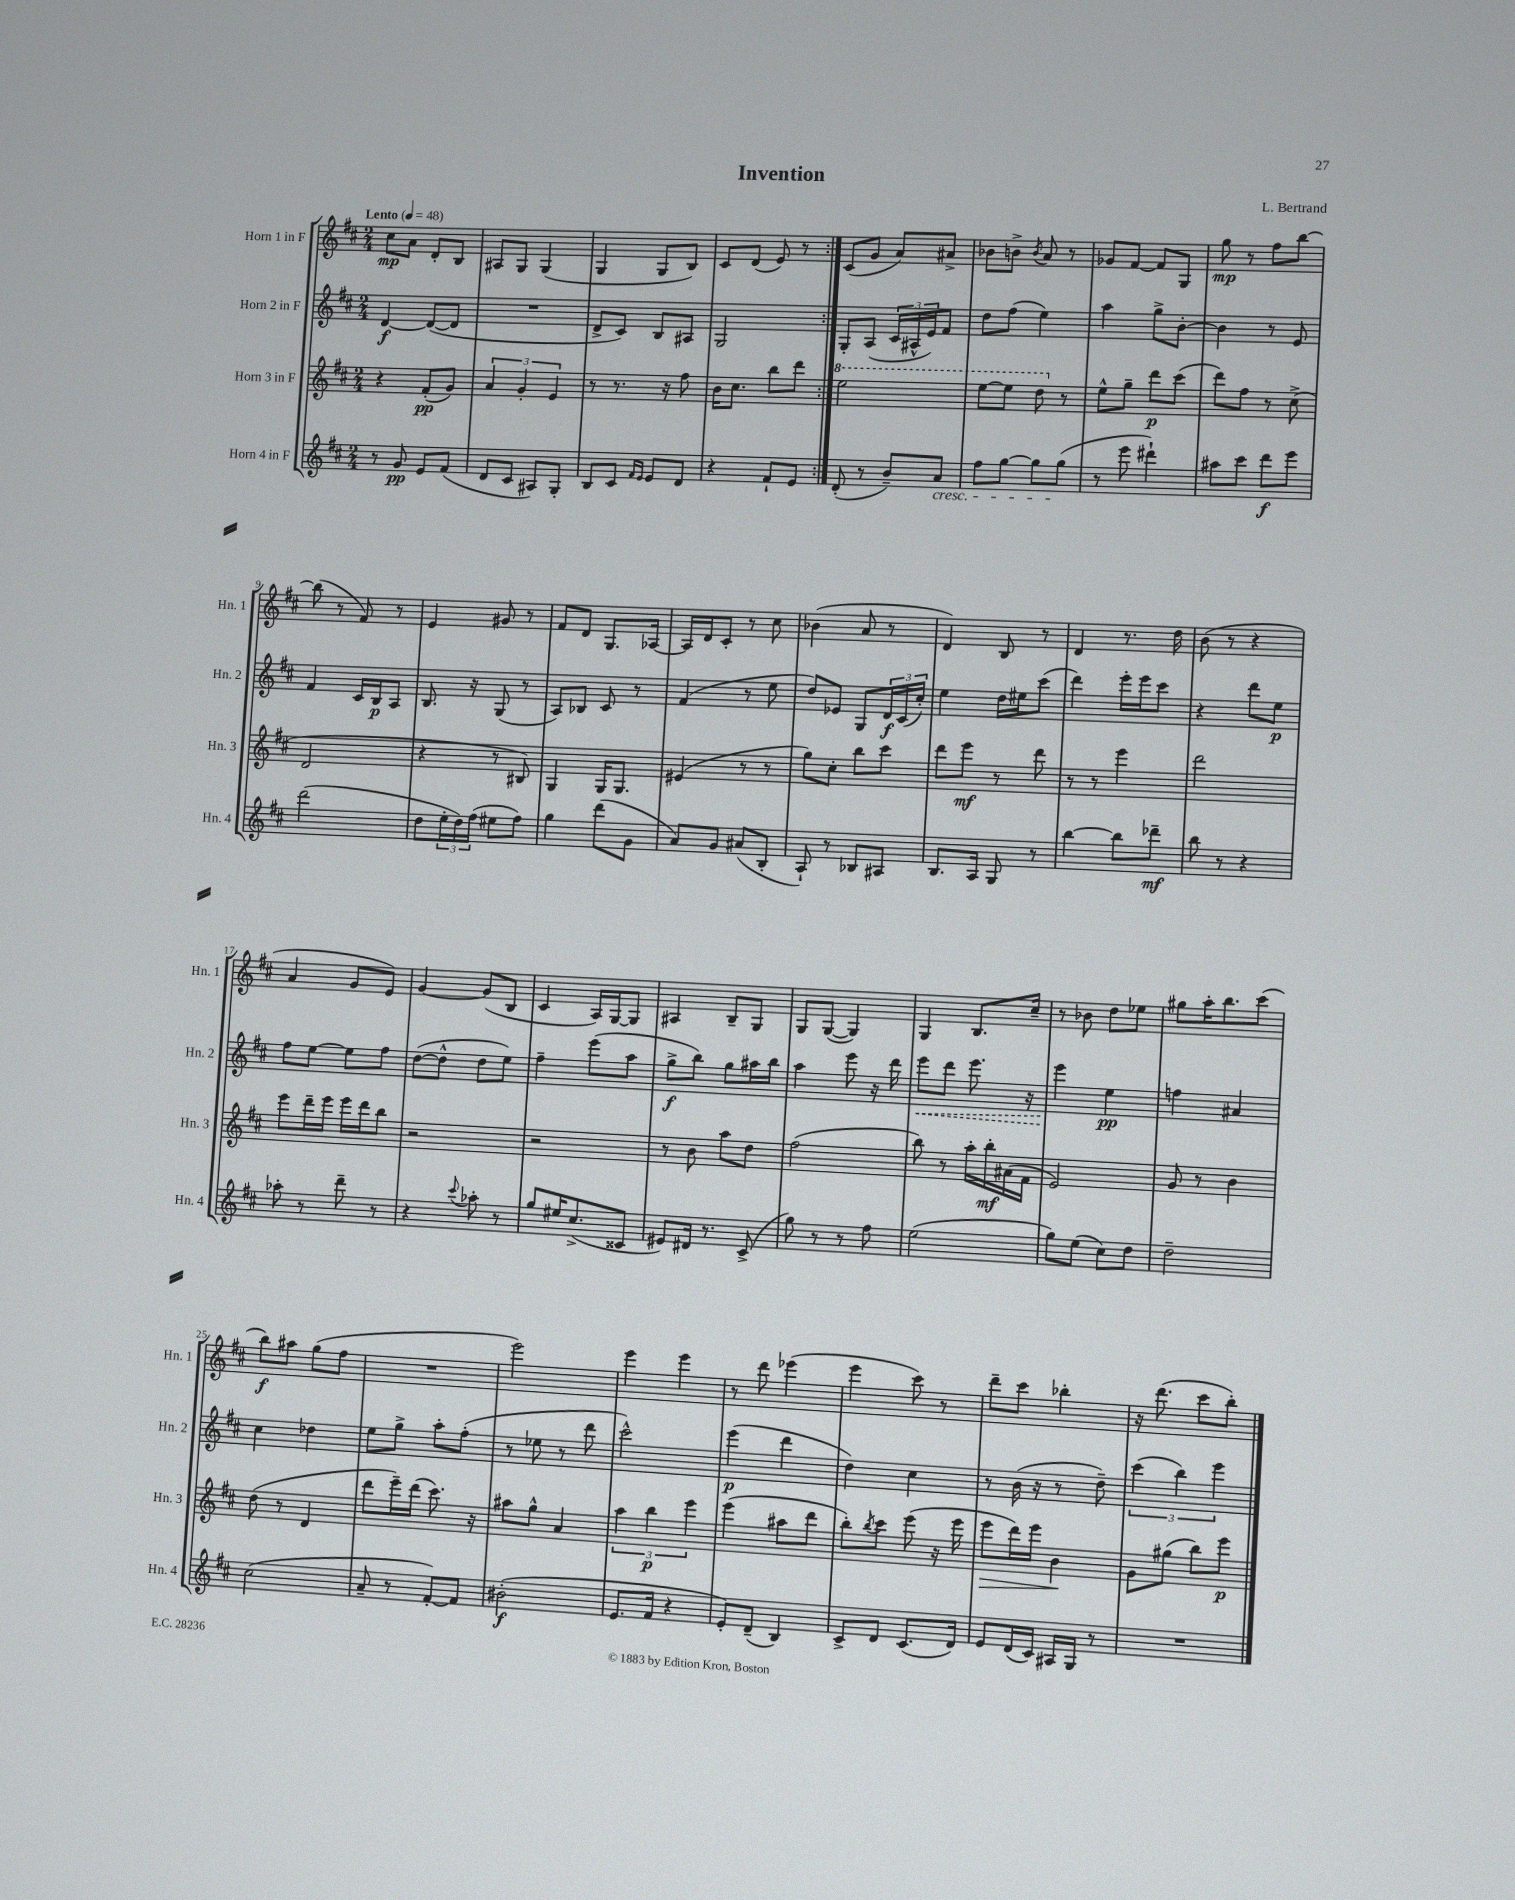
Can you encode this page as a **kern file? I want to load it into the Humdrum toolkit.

**kern	**kern	**kern	**kern
*staff4	*staff3	*staff2	*staff1
*clefG2	*clefG2	*clefG2	*clefG2
*k[f#c#]	*k[f#c#]	*k[f#c#]	*k[f#c#]
*M2/4	*M2/4	*M2/4	*M2/4
*MM48	*MM48	*MM48	*MM48
8r	4r	[4d	8cc#
8g	.	.	8a
8e	(8f#'	(8d_	8d'
(8f#	8g)	8d]	8B
=	=	=	=
8d	6a	2r	8A#
8c#	.	.	8G
.	6g'	.	.
8A#)	.	.	(4G
.	6e	.	.
8G'	.	.	.
=	=	=	=
8B	8r	8d^	4G
8c#	8.r	8c#)	.
16qqf#	.	.	.
16qqe	.	.	.
8e	.	8B	8G
.	16r	.	.
8d	8ff#	8A#	8B)
=	=	=	=
4r	16b	2G	8c#
.	8.cc#	.	.
.	.	.	(8d
8f#`	8bb	.	8e)
8e	8ddd	.	8r
=:|!	=:|!	=:|!	=:|!
(8d'	2eee	8G'	(8c#
8r	.	(8A	8g
8b~)	.	24c#	8a)
.	.	24A#^^	.
.	.	24e)	.
8a	.	8f#	8a#^
=	=	=	=
8ff#	[8eee	8dd	8b-
[8gg	8eee]	(8ff#	8b^
.	.	.	8qb
8gg]	8ddd	4ee)	8a
(8gg	8r	.	8r
=	=	=	=
8r	8ee^^	4aa	8g-
8eee	8gg~	.	[8f#
4ddd#`)	8ddd	8gg^	8f#]
.	(8ccc#	[8b'	8G
=	=	=	=
8aa#	8ddd)	4b]	8gg
8ccc#	8ff#	.	8r
8ddd	8r	8r	8ff#
8eee	(8cc#^	8e	[8bb
=	=	=	=
(2ddd	2d	4f#	(8bb]
.	.	.	8r
.	.	16c#	8f#)
.	.	16B	.
.	.	8A	8r
=	=	=	=
8dd	4r	8.B	4e
24ee'	.	.	.
24dd)	.	.	.
.	.	16r	.
(24ff#	.	.	.
8ee#	8r	(8G	8g#
8ff#)	8B#)	8r	8r
=	=	=	=
4gg	4G	8A)	8f#
.	.	8B-	8d
(8ddd	16G	8c#	8.G
.	8.G	.	.
8g	.	8r	.
.	.	.	[16A-
=	=	=	=
8a)	(4e#	(4f#	16A-]
.	.	.	16d
8g	.	.	8c#'
(8a#	8r	8r	8r
8B'	8r	8ee	8cc#
=	=	=	=
8A`)	8gg)	8dd)	(4b-
8r	8cc#'	8e-	.
8B-	8bb	8G	8a
8A#	8ccc#	24d	8r
.	.	(24c#	.
.	.	24cc#')	.
=	=	=	=
8.B	8ddd	4ee	4d)
.	8eee	.	.
16A	.	.	.
8G	8r	16dd	8B
.	.	16ee#	.
8r	8ddd	(8ccc#	8r
=	=	=	=
[4bb	8r	4ddd)	4d
.	8r	.	.
8bb]	4eee	16eee'	8.r
.	.	16eee	.
8ddd-~	.	8ccc#	.
.	.	.	16dd
=	=	=	=
8bb	2ddd	4r	(8b
8r	.	.	8r
4r	.	8ddd	4r
.	.	8ee	.
=	=	=	=
8aa-'	8eee	8ff#	4a
8r	16ddd~	[8ee	.
.	16eee	.	.
8ddd~	16eee	8ee]	8g
.	16ddd	.	.
8r	8bb	8ff#	8e)
=	=	=	=
4r	2r	([8dd	[4g
.	.	8dd^^]	.
8qqccc#	.	.	.
8aa-'	.	8dd	(8g]
8r	.	8ee)	8B
=	=	=	=
8gg	2r	4ff#~	4c#
16ee#	.	.	.
(8.cc#^	.	.	.
.	.	(8eee	16A)
.	.	.	[16G
8c##	.	8aa	8G]
=	=	=	=
8e#)	8r	8gg^	4A#
16d#	8b	8bb)	.
8.r	.	.	.
.	8aa	8gg	8B~
(8c#^	8dd	16aa#	8G
.	.	16bb	.
=	=	=	=
8gg)	(2ff#	4aa	8G
8r	.	.	([8G
8r	.	8eee	4G])
8ff#	.	16r	.
.	.	16ddd	.
=	=	=	=
(2ee	8bb)	8eee	4G
.	8r	8ddd	.
.	16aa'	8.eee	8.B
.	16bb'	.	.
.	(16a#	.	.
.	16f#	16r	16cc#~
=	=	=	=
8gg)	2e)	4eee	8r
(8ee	.	.	8b-
8cc#)	.	4ee	8dd
8dd	.	.	8ee-
=	=	=	=
2dd~	8g	4ff	8gg#
.	8r	.	16aa'
.	.	.	8.bb
.	4b	4a#	.
.	.	.	(8ccc#
=	=	=	=
(2cc#	(8dd	4cc#	8bb)
.	8r	.	8aa#
.	4d	4dd-	(8gg
.	.	.	8ff#
=	=	=	=
8a~	8ddd	8ee	2r
8r	16eee~)	8gg^	.
.	(16ddd	.	.
[8f#')	8.ccc#)	8aa'	.
8f#]	.	(8ff#'	.
.	16r	.	.
=	=	=	=
(2b#'	8aa#	8r	2eee)
.	8gg^^	8ee-	.
.	4a	8r	.
.	.	8ddd	.
=	=	=	=
8.e	6aa	2ccc#^^)	4eee
.	6bb	.	.
16f#	.	.	.
4r	.	.	4eee
.	6eee	.	.
=	=	=	=
8e')	(4eee	(4eee	8r
(8d~	.	.	8ddd
4B)	8aa#	4ddd	(4eee-
.	8ddd	.	.
=	=	=	=
8c#^	8bb')	4dd)	4eee
.	8qbb	.	.
8d	8ccc#	.	.
(8.c#	(8eee	4cc#	8ccc#)
.	16r	.	8r
16d)	16eee	.	.
=	=	=	=
8e	8eee	8r	8ddd~
(16d	16ddd)	(16b	8ccc#
16c#)	16eee	16r	.
16A#	4b	8r	4bb-'
16G	.	.	.
8r	.	8dd~)	.
=	=	=	=
2r	8g	(6ccc#	16r
.	.	.	(8.ddd
.	(8gg#	.	.
.	.	6bb)	.
.	8bb)	.	8ccc#
.	.	6eee	.
.	8eee	.	8bb')
==	==	==	==
*-	*-	*-	*-
